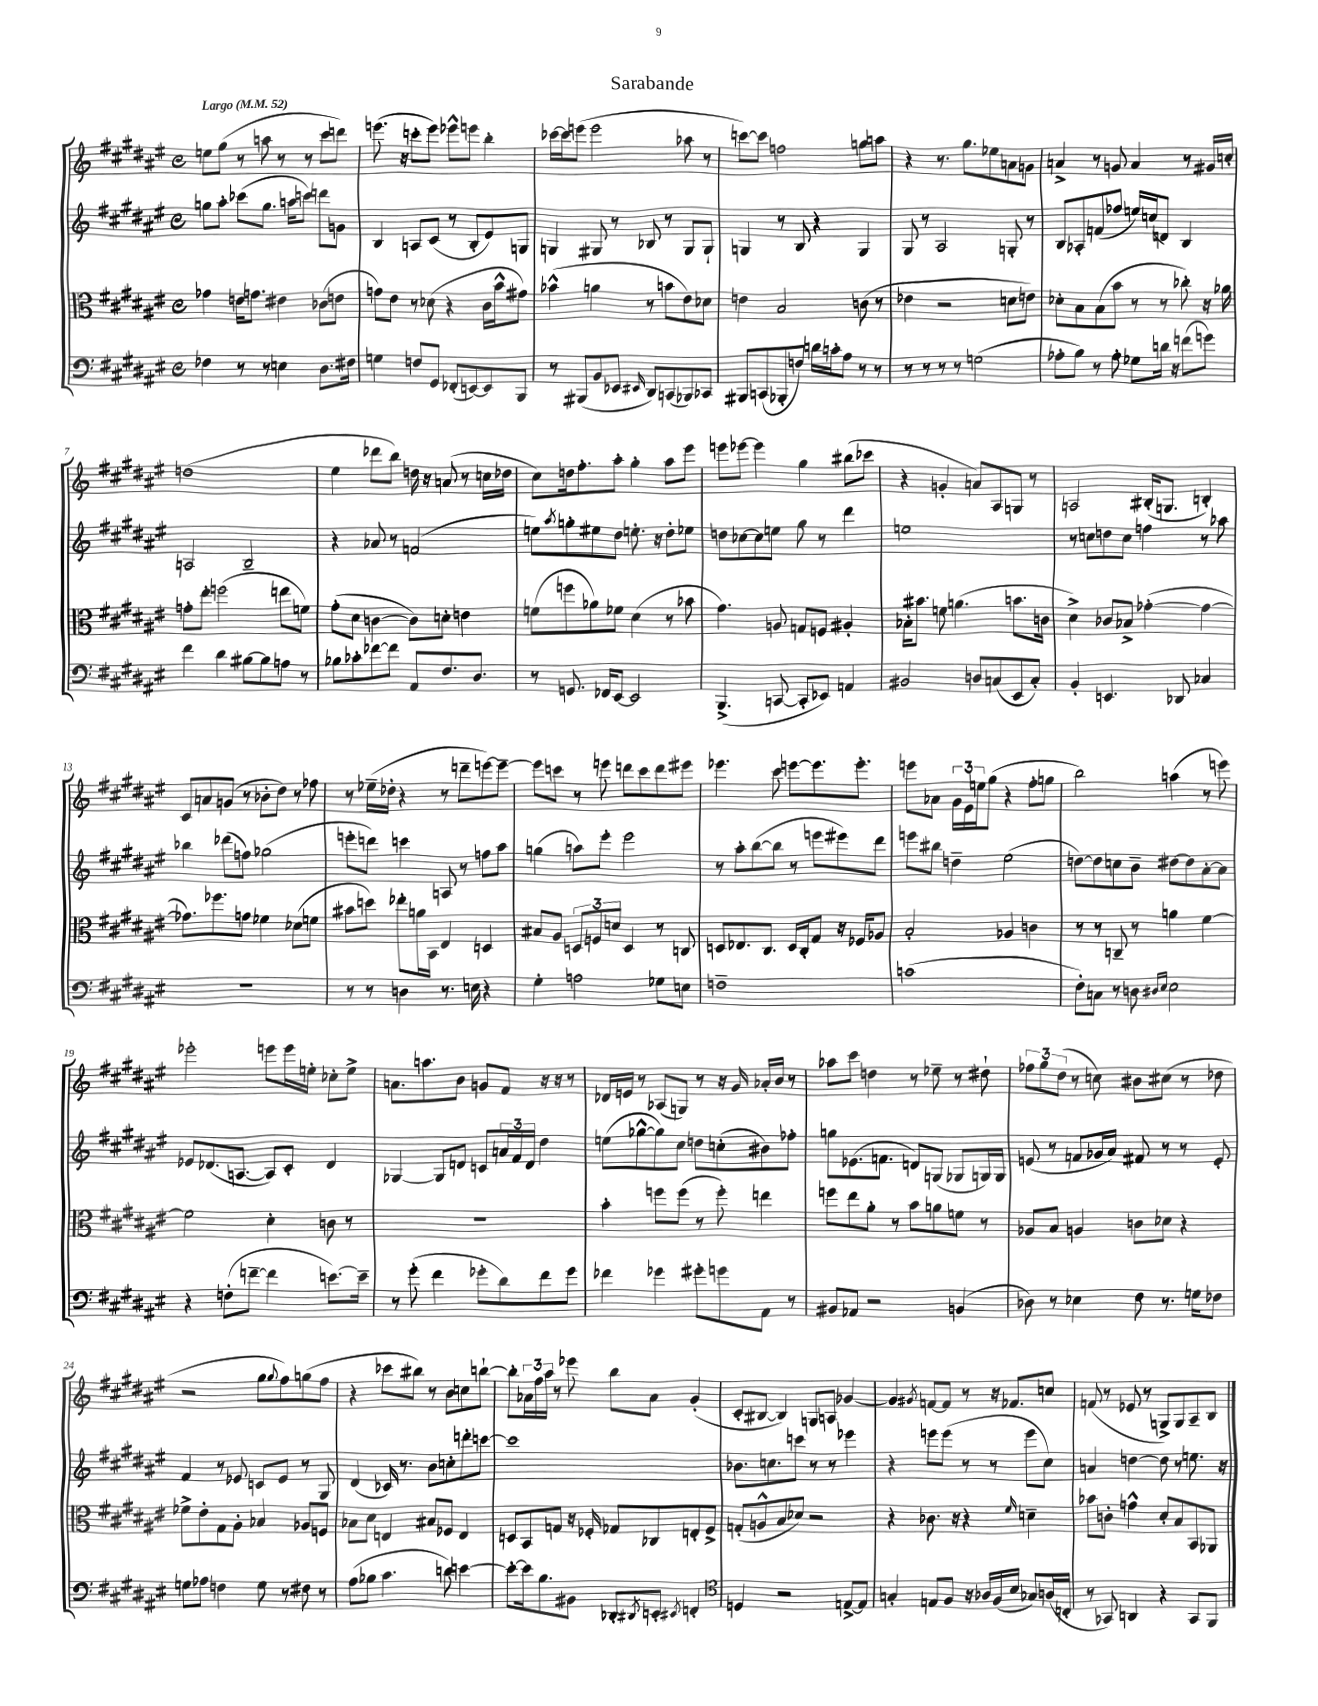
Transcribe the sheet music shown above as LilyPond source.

\header { title = "Sarabande" }
<<
\new StaffGroup <<
\new Staff = "s0" {
    \clef treble \key fis \major \defaultTimeSignature \time 4/4 \tempo "Largo" 4 = 52
    e''8 gis''8( r8 a''8 r8 r8 cis'''8 d'''8) |
    e'''8.( r16 c'''8-. e'''8) ees'''8-^ e'''8 b''4-. |
    ces'''16~ ces'''16 e'''8( e'''2 aes''8 r8 |
    c'''8~) c'''8 f''2 g''8 a''8 |
    r4 r8. gis''8. ees''8 a'8 g'8 |
    a'4-> r8 g'8 a'4 r8 gis'16 c''16-. |
    d''1( |
    eis''4 des'''8 b''8) d''16 r16 a'8( r8 c''16 des''16 |
    cis''8) d''16 fis''8.-. ais''8-. gis''4-. ais''8 eis'''8 |
    e'''8 ees'''8~ ees'''4 gis''4 bis''8( ces'''8 |
    r4 g'4-. a'8) ais8 g8 r8 |
    a2 bis16-.( g8. b4-.) |
    cis'8 a'8 g'8( r8 bes'8-. dis''8) r8 fes''8 |
    r8 ees''16--( des''16-. r4 r8 d'''8-- e'''8~) e'''8~-- |
    e'''8 c'''8 r8 e'''8 d'''8 c'''8 d'''8 eis'''8 |
    ees'''4. cis'''8 e'''8~ e'''8. e'''8.-. |
    e'''8 aes'8 \tuplet 3/2 { gis'16 eis'16 e''16 } gis''8( r4 fis''8-. g''8 |
    b''2) a''4( r8 e'''8) |
    ees'''2-. e'''8 e'''16 e''16-. ces''8-. e''8-> |
    a'8. a''8. b'8 g'8 fis'8 r16 r16 r8 |
    des'16 e'16 r8 aes8( g8) r8 r16 gis'16 aes'16-. b'16 r8 |
    aes''8 cis'''8 d''4 r8 ees''8-- r8 dis''8-! |
    \tuplet 3/2 { fes''8 gis''8 dis''8( } r8 c''8) bis'8 cis''8( r8 des''8 |
    r2 gis''8 \appoggiatura { gis''8 } fis''8) g''8( fis''8 |
    r4 ces'''8 bis''8) r8 b'8 c''8 b''8~-! |
    b''8-. \tuplet 3/2 { aes'16 fis''16 ais''16 } r8 ees'''8 b''8 aes'8 gis'4-.( |
    cis'8-. bis8~ bis4) g8 a8 ges'4~ |
    ges'4 \acciaccatura { gis'8 } f'8~ f'8 r8 r16 fes'8. c''8 |
    f'8( r8 ees'8 r8 g8->) g8 ais8-- b8 \bar "|." |
}
\new Staff = "s1" {
    \clef treble \key fis \major \defaultTimeSignature \time 4/4
    g''8 ais''8-. ces'''8( g''8. a''16 c'''8) d'''8 g'8 |
    b4 a8 cis'8( r8 b8-. eis'8) g8 |
    g4 gis8 r8 bes8 r8 gis8 gis8-! |
    g4 r8 b8 r4 g4 |
    gis8 r8 ais2 g8-. r8 |
    b8 aes8-. f'8( fes''8 e''16) c''16( d'8) b4 |
    a2 b2-- |
    r4 aes'8 r8 f'2( |
    e''8) \acciaccatura { ais''8 } g''8-. eis''8 dis''8 e''8.-. r16 dis''8-. ees''8 |
    d''8 ces''8~ ces''8 e''8 gis''8 r8 dis'''4 |
    e''1 |
    r8 c''8 d''8 c''8 f''4 r8 aes''8 |
    bes''4 des'''8( f''8) ges''2( |
    e'''8-. d'''8) c'''4 a8 r8 f''8 ais''8 |
    g''4( a''8) eis'''8-. eis'''2 |
    r8 ais''8-. b''8~( b''8 r8 e'''8 eis'''8) dis'''8 |
    e'''8 bis''8 d''4-- eis''2( |
    d''8~) d''8 c''8 b'8-- dis''8~ dis''8 ais'8~-. ais'8 |
    ees'8 des'8.( a8.~ a8) cis'8-. des'4 |
    ges4~ ges8 d'8 c'8 \tuplet 3/2 { a'16 fis'16 d'16 } dis''4 |
    e''8( ges''8~-^ ges''8) cis''8 d''8 c''8-.( bis'8) fes''8-. |
    g''8 ees'8.( f'8. d'8) g8( ges8 g16) g16 |
    e'8( r8 f'8 ges'16 ais'16) fis'8 r8 r8 e'8-. |
    fis'4 r8 ees'8 c'8 ees'8 r8 gis8 |
    dis'4( ces'16) r8. b'8 c''8-. d'''8-. c'''8~ |
    c'''1 |
    bes'8. c''8. c'''8 r8 r8 ees'''4 |
    r4 e'''8 e'''8( r8 r8 e'''8 cis''8) |
    a'4 d''4~ d''8 r8 e''8. r16 \bar "|." |
}
\new Staff = "s2" {
    \clef alto \key fis \major \defaultTimeSignature \time 4/4
    ges'4 e'16 g'8. eis'4 ces'8( e'8 |
    g'8) eis'8 r8 des'8( r4 cis'16 b'16-^ gis'8) |
    bes'4-^( a'4 r8 b'8 eis'8) des'8 |
    e'4 b2 c'8( r8 |
    ees'4 r2 d'8 e'8) |
    des'8-. b8 b8( b'8 r8 r8 ces''8-.) r16 aes'16 |
    g'8-. eis''8-. f''2( e''8 f'8) |
    gis'8-.( dis'8 c'4~ c'8) d'8-. e'4 |
    f'8( f''8 aes'8) fes'8 dis'4( r8 bes'8 |
    gis'4.) a8 g8 f8 ais4-. |
    bes16-. bis'8. f'8 a'4.( b'8. c'16 |
    dis'4->) ces'8 bes8-> ges'4~-.( ges'4~ |
    ges'8.) fes''8. g'8 fes'4 des'8( f'8 |
    bis'8 d''8) ees''8-. a'16 b,16 eis4 d4 |
    bis8 ais8 \tuplet 3/2 { d8 f8 d'8 } d4 r8 c8 |
    d8 ees8. cis8. d16 cis16-. gis8 r16 fes16 aes8 |
    b2-. aes4 c'4 |
    r8 r8 c8-- r8 a'4 fis'4~ |
    fis'2 dis'4-. c'8 r8 |
    R1 |
    b'4-. f''8 f''8( r8 f''8-.) e''4 |
    f''8 eis''8 ais'8-. r8 b'8 a'8 f'8 r8 |
    aes8 b8 a4 c'8 des'8 r4 |
    fes'8-> eis'8-. gis8 ais8-. bes4 aes8 f8 |
    bes8 dis'8 e4 bis8 fes8 e4 |
    d8 b,8 g8 r16 fes16-. ges8 ces8 e8-. fes8-> |
    g8-.( a8-^ b8 des'8) r2 |
    r4 ces'8. r16 r4 \grace { fis'16 } d'4-- |
    bes'8 c'8-. g'4-^ dis'8-. b8 b,8 aes,8 \bar "|." |
}
\new Staff = "s3" {
    \clef bass \key fis \major \defaultTimeSignature \time 4/4
    fes4 r8 r8 e4 dis8. fis16 |
    g4 f8 gis,8 fes,8-.( e,8~) e,8 b,,8 |
    r8 bis,,8( b,8 ees,8 \grace { eis,16 } dis,8) c,8( bes,,8) ces,8 |
    bis,,8 c,8( bes,,8-. f8) d'16 c'16-. ais8 r8 r8 |
    r8 r8 r8 r8 g2( |
    aes8-. b8) r8 aes8-. ges8 d'16 r16 f'8( g'8) |
    fis'4 dis'4 bis8~ bis8 a8 r8 |
    bes8 ces'8-. fes'8~ fes'8 ais,8 fis8. dis8. |
    r8 g,8. fes,16 eis,8~ eis,2 |
    b,,4.->( c,8~ c,8-. ees,8) a,4 |
    bis,2 d8 c8( eis,8 c8-.) |
    b,4-. e,4. des,8 ces4 |
    R1 |
    r8 r8 d4 r8. e16 r4 |
    gis4-. a2 ges8 e8 |
    f1-- |
    c'1( |
    fis8-.) c8 r8 d8 \grace { dis16 eis16 } eis2 |
    r4 f8-.( f'8~-- f'4 e'8.~) e'16-- |
    r8 gis'8-.( fis'4 ges'8-. dis'8) fis'8 ges'8 |
    fes'4 ges'4 gis'8-. g'8 ais,8 r8 |
    bis,8 aes,8 r2 b,4( |
    des8) r8 ees4 fis8 r8. g16 fes8 |
    g8 aes8 f4 g8 r8 fis8 r8 |
    ais8( bes8 cis'4. d'8) e'4~ |
    e'8~-. e'16 b8. bis,8 des,8-. \acciaccatura { dis,8 } e,8-. \acciaccatura { eis,8 } f,4-. |
    \clef tenor d4 r2 e8~-> e8 |
    g4-. e8 fis8 r16 aes16 fis16( b16 ges8) a16( c16-. |
    r8 ges,8) a,4 r4 ges,8 fis,8 \bar "|." |
}
>>
>>
